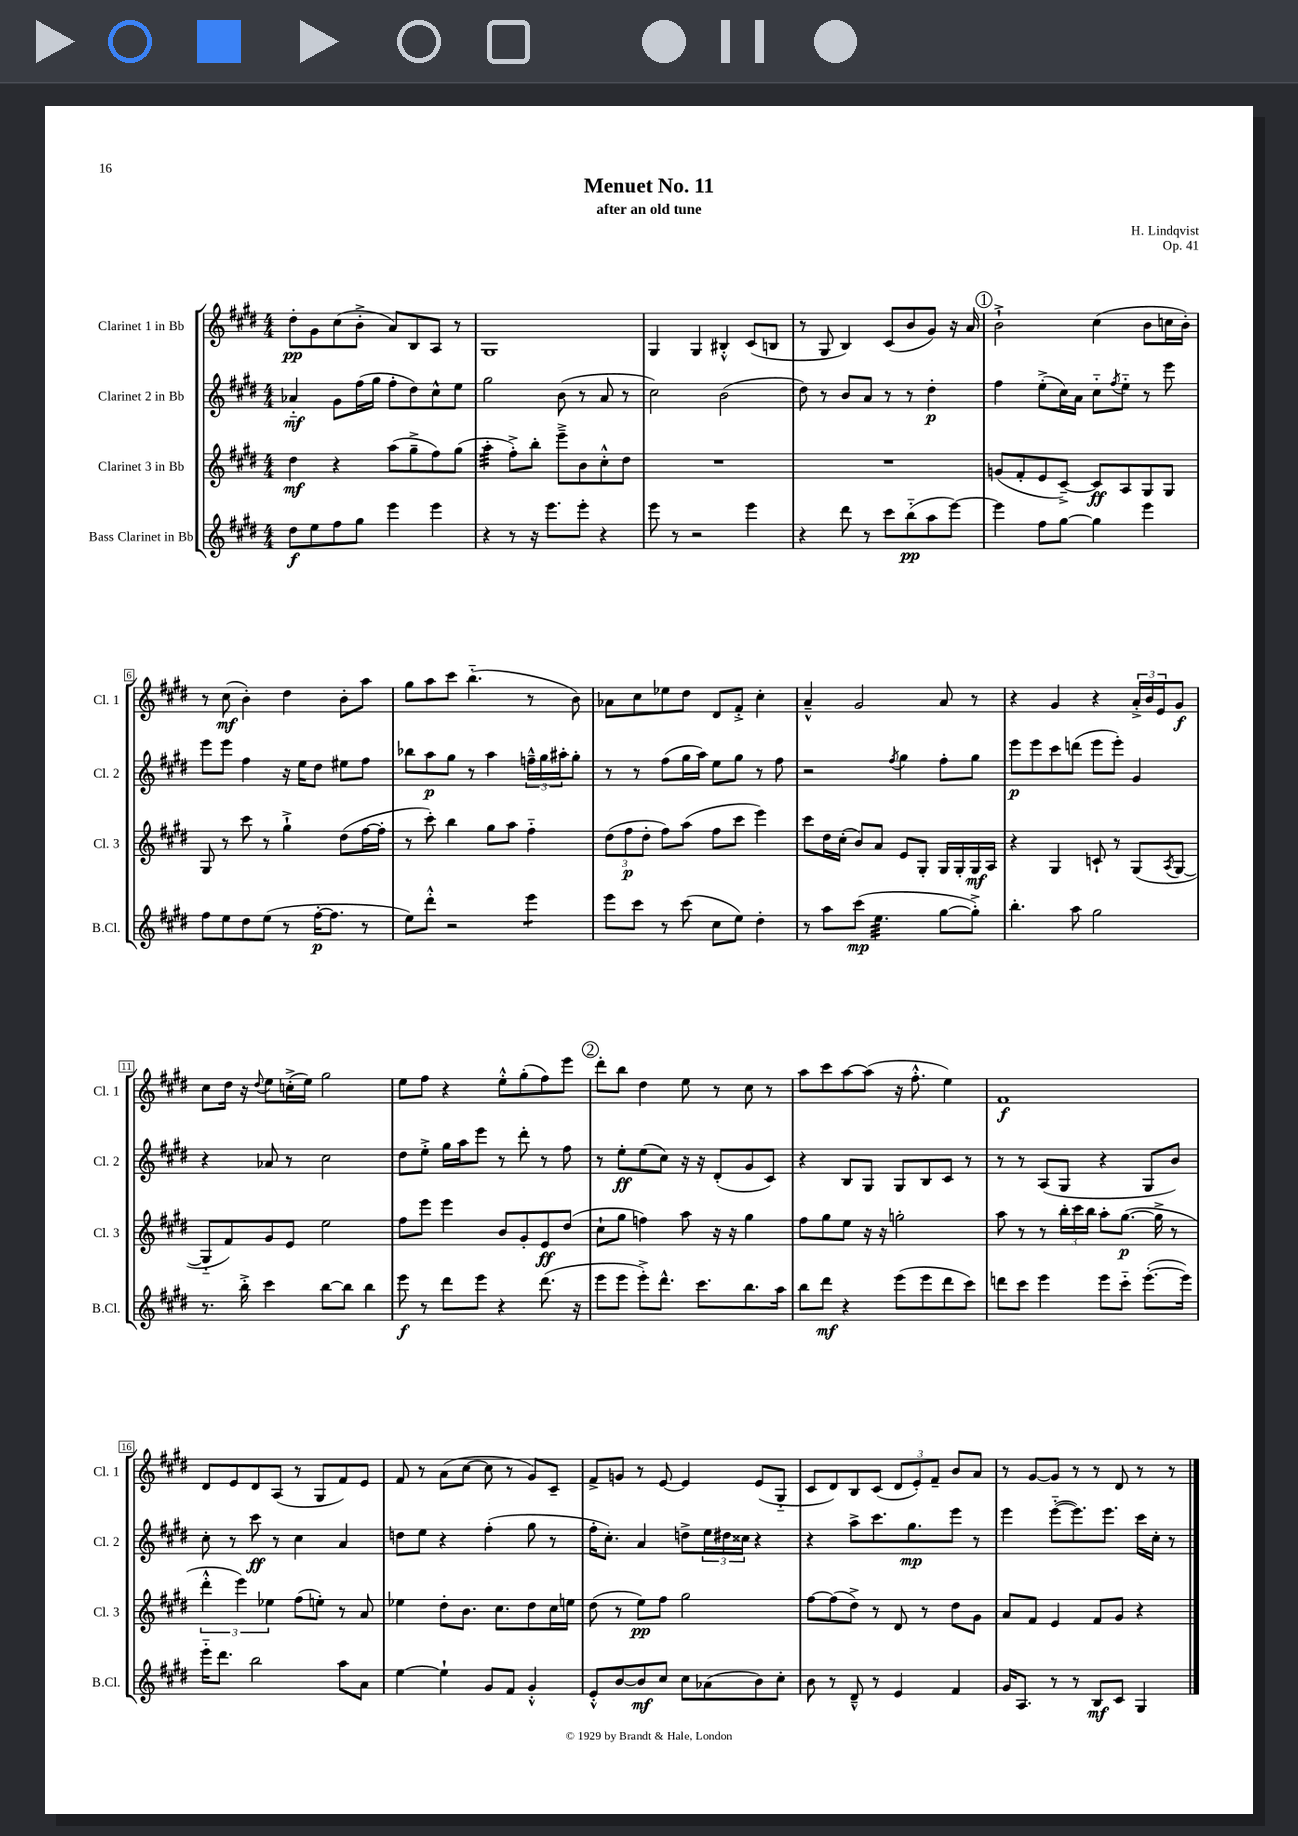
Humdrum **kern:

**kern	**kern	**kern	**kern
*staff4	*staff3	*staff2	*staff1
*clefG2	*clefG2	*clefG2	*clefG2
*k[f#c#g#d#]	*k[f#c#g#d#]	*k[f#c#g#d#]	*k[f#c#g#d#]
*M4/4	*M4/4	*M4/4	*M4/4
8dd#\L	4dd#\	4a-'~/	8dd#'\L
8ee\	.	.	8g#\
8ff#\	4r	8g#\L	(8cc#\
8gg#\J	.	(16ff#\L	8b'^\J
.	.	16gg#\JJ	.
4eee\	(8aa\L	8ff#'\L	8a/L)
.	8gg#~^\	8dd#\)	8B/
4eee\	8ff#\)	8cc#^^\	8A/J
.	(8gg#\J	8ee\J	8r
=	=	=	=
4r	4aa'\	2gg#\	1G#
8r	8ff#'^\L)	.	.
16r	8bb'\J	.	.
8.eee\L	.	.	.
.	8eee~^\L	(8b\	.
8eee'\J	8b\	8r	.
4r	8cc#'^^\	8a/	.
.	8dd#\J	8r	.
=	=	=	=
8eee\	1r	2cc#\)	4G#/
8r	.	.	.
2r	.	.	4G#/
.	.	(2b\	4B#'^^/
4eee\	.	.	(8c#/L
.	.	.	8B/J
=	=	=	=
4r	1r	8dd#\)	8r
.	.	8r	8G#/
8ddd#\	.	8b/L	4B/)
8r	.	8a/J	.
8ccc#\L	.	8r	(8c#/L
(8bb'~\	.	8r	8b/
8aa\	.	4dd#'\	8g#/J)
[8eee\J)	.	.	16r
.	.	.	16a/
=	=	=	=
4eee\]	(8g/L	4ff#\	2b`^\
.	8f#'/	.	.
8ff#\L	8e/	(8ee'^\L	.
[8gg#\J	[8c#~^/J)	16cc#\L)	.
.	.	16a\JJ	.
4gg#\]	8c#/]L	8cc#'~\L	(4cc#\
.	.	8qff#/	.
.	8A/	8ee'~\J	.
4eee\	8G#/	8r	8b\L
.	8G#/J	8eee\	16cc\L
.	.	.	16b'\JJ)
=	=	=	=
8ff#\L	8G#/	8eee\L	8r
8ee\	8r	8eee\J	(8cc#\
8dd#\	8ccc#\	4ff#\	4b'\)
(8ee\J	8r	.	.
8r	4gg#`^\	16r	4dd#\
.	.	16ee\LK	.
[16ff#'\LK	.	8dd#\J	.
8.ff#\]J	.	.	.
.	(8dd#\L	8ee#\L	8b'\L
8r	[16ff#\L	8ff#\J	8aa\J
.	16ff#'\]JJ	.	.
=	=	=	=
8ee\L)	8r	8bb-\L	8gg#\L
8ddd#'^^\J	8ccc#'\)	8aa\	8aa\
2r	4bb\	8gg#\J	8ccc#\J
.	.	8r	(4.bb'~\
.	8gg#\L	4aa\	.
.	8aa\J	.	.
4eee\	4ff#'~\	24ff~^^\LL	8r
.	.	24gg#\	.
.	.	24aa#'\J	.
.	.	8gg#'\J	8b\)
=	=	=	=
8eee\L	(12dd#\L	8r	8a-\L
.	12ff#\	.	.
8ccc#\J	.	8r	8cc#\
.	12dd#'\J	.	.
8r	8ff#\L)	(8ff#\L	8ee-\
(8ccc#\	(8aa\J	16gg#\L	8dd#\J
.	.	16aa\JJ)	.
8cc#\L	8ff#\L	8ee\L	8d#/L
8ee\J)	8ccc#\J	8gg#\J	8f#'^/J
4dd#'\	4eee\)	8r	4cc#'\
.	.	8ff#\	.
=	=	=	=
8r	8ccc#\L	2r	4a~^^/
8aa\L	16dd#\L	.	.
.	(16cc#'\JJ	.	.
(8ccc#\J	8b/L)	.	2g#/
4.ee\	8a/J	.	.
.	.	8qff#/	.
.	8e/L	4gg#\	.
.	8G#'/J	.	.
[8gg#\L	16G#/LL	8ff#'\L	8a/
.	16G#'/	.	.
8gg#'^\]J)	16G#/	8gg#\J	8r
.	16A/JJ	.	.
=	=	=	=
4.bb'\	4r	8eee\L	4r
.	.	8eee\	.
.	4G#/	8ccc#\	4g#/
8aa\	.	(8ddd\J	.
2gg#\	8c`/	8eee\L	4r
.	8r	8eee'\J)	.
.	(8G#/L	4g#/	24a'^/LL
.	.	.	24b/
.	.	.	24e/J
.	8qA/	.	.
.	[8G#/J	.	8g#/J
=	=	=	=
8.r	8G#'~/]L	4r	8cc#\L
.	8f#/)	.	16dd#\Jk
16bb'^\	.	.	16r
.	.	.	8qqdd#/
4ccc#\	8g#/	8a-/	8ee\L
.	8e/J	8r	(16cc'^\L
.	.	.	16ee\JJ)
[8bb\L	2ee\	2cc#\	2gg#\
8bb\]J	.	.	.
4bb\	.	.	.
=	=	=	=
8eee\	8ff#\L	8dd#\L	8ee\L
8r	8eee\J	8ee'^\J	8ff#\J
8ddd#\L	4eee\	16gg#\LL	4r
.	.	16aa\J	.
8eee\J	.	8eee\J	.
4r	8b/L	8r	8ee'^^\L
.	8g#'/	8ddd#'\	(8gg#'\
(8.ddd#\	8e/	8r	8ff#\)
.	(8dd#/J	8ff#\	8eee\J
16r	.	.	.
=	=	=	=
8eee\L	8cc#`\L	8r	8ddd#'\L
8eee\J	8gg#\J	8ee'\L	8bb\J
8eee'^\L)	4ff\)	(8ee\	4dd#\
8.ddd#^^\J	.	8cc#\J)	.
.	8aa\	16r	8ee\
8.ccc#\L	.	16r	.
.	16r	(8d#'/L	8r
.	16r	.	.
8.bb\	4gg#\	8g#/	8cc#\
.	.	8c#/J)	8r
16aa\Jk	.	.	.
=	=	=	=
8bb\L	8ff#\L	4r	8aa\L
8ddd#\J	8gg#\	.	8ccc#\
4r	8ee\J	8B/L	[8aa\
.	16r	8G#/J	(8aa\]J
.	16r	.	.
(8eee\L	2gg'\	8G#/L	16r
.	.	.	8.ff#'^^\
8eee\	.	8B/	.
8ddd#\	.	8c#/J	4ee\)
8ccc#\J)	.	8r	.
=	=	=	=
8ddd\L	8aa\	8r	1f#
8ccc#\J	8r	8r	.
4eee\	8r	(8A/L	.
.	24bb'\LL	8G#/J	.
.	24ccc#\	.	.
.	24bb\JJ	.	.
8eee\L	8aa'\L	4r	.
8ccc#'~\J	([8.gg#\J	.	.
([8.eee'\L	.	8G#/L	.
.	16gg#^\]	.	.
.	8r	8b/J)	.
16eee\]Jk)	.	.	.
=	=	=	=
16eee'~\LK	6ddd#'^^\	8cc#'\	8d#/L
8.ddd#\J	.	.	.
.	.	8r	8e/
.	6eee\)	.	.
2bb\	.	8ccc#\	8d#/
.	6ee-\	.	.
.	.	8r	(8A/J
.	(8ff#\L	4cc#\	8r
.	8ee'\J)	.	8G#/L
8aa\L	8r	4a/	8f#/)
8a\J	8a/	.	8e/J
=	=	=	=
[4ee\	4ee-\	8dd\L	8f#/
.	.	8ee\J	8r
4ee`\]	8dd#'\L	4r	(8a\L
.	8.b\J	.	[8cc#\J
8g#/L	.	(4ff#'\	8cc#\]
.	8.cc#\L	.	.
8f#/J	.	.	8r
4g#'^^/	8dd#\	8gg#\	8g#/L)
.	16cc#\L	8r	8c#~/J
.	16ee\JJ	.	.
=	=	=	=
8e'^^/L	(8dd#\	16ff#'\LK	8f#^/L
.	.	8.cc#'\J)	.
[8b/	8r	.	8g/J
8b/]	8ee\L)	4a/	8r
8cc#/J	8ff#\J	.	[8e/
8cc#\L	2gg#\	8dd^\L	4e/]
(8a-\	.	24ee\L	.
.	.	24dd#\	.
.	.	24cc##\JJ	.
8b\)	.	4r	(8e/L
8cc#'\J	.	.	8G#'~/J
=	=	=	=
8b\	[8ff#\L	4r	8c#/L
8r	(8ff#\]	.	8d#/)
8d#~^^/	8dd#^\J)	8aa^\L	8B/
8r	8r	8.ccc#\	(8c#/J
4e/	8d#/	.	12d#/L
.	.	8.gg#\	.
.	.	.	12e'/)
.	8r	.	.
.	.	.	12f#~/J
4f#/	8dd#\L	8eee\J	8b/L
.	8g#\J	8r	8a/J
=	=	=	=
16g#/LK	8a/L	4eee\	8r
8.A/J	.	.	.
.	8f#/J	.	[8g#/L
8r	4e/	([8eee'~\L	8g#/]J
8r	.	8.eee\])	8r
8B/L	8f#/L	.	8r
.	.	8.eee\J	.
8c#/J	8g#/J	.	8d#/
4G#/	4r	16ccc#\LL	8r
.	.	16cc#'\JJ	.
.	.	8r	8r
==	==	==	==
*-	*-	*-	*-
